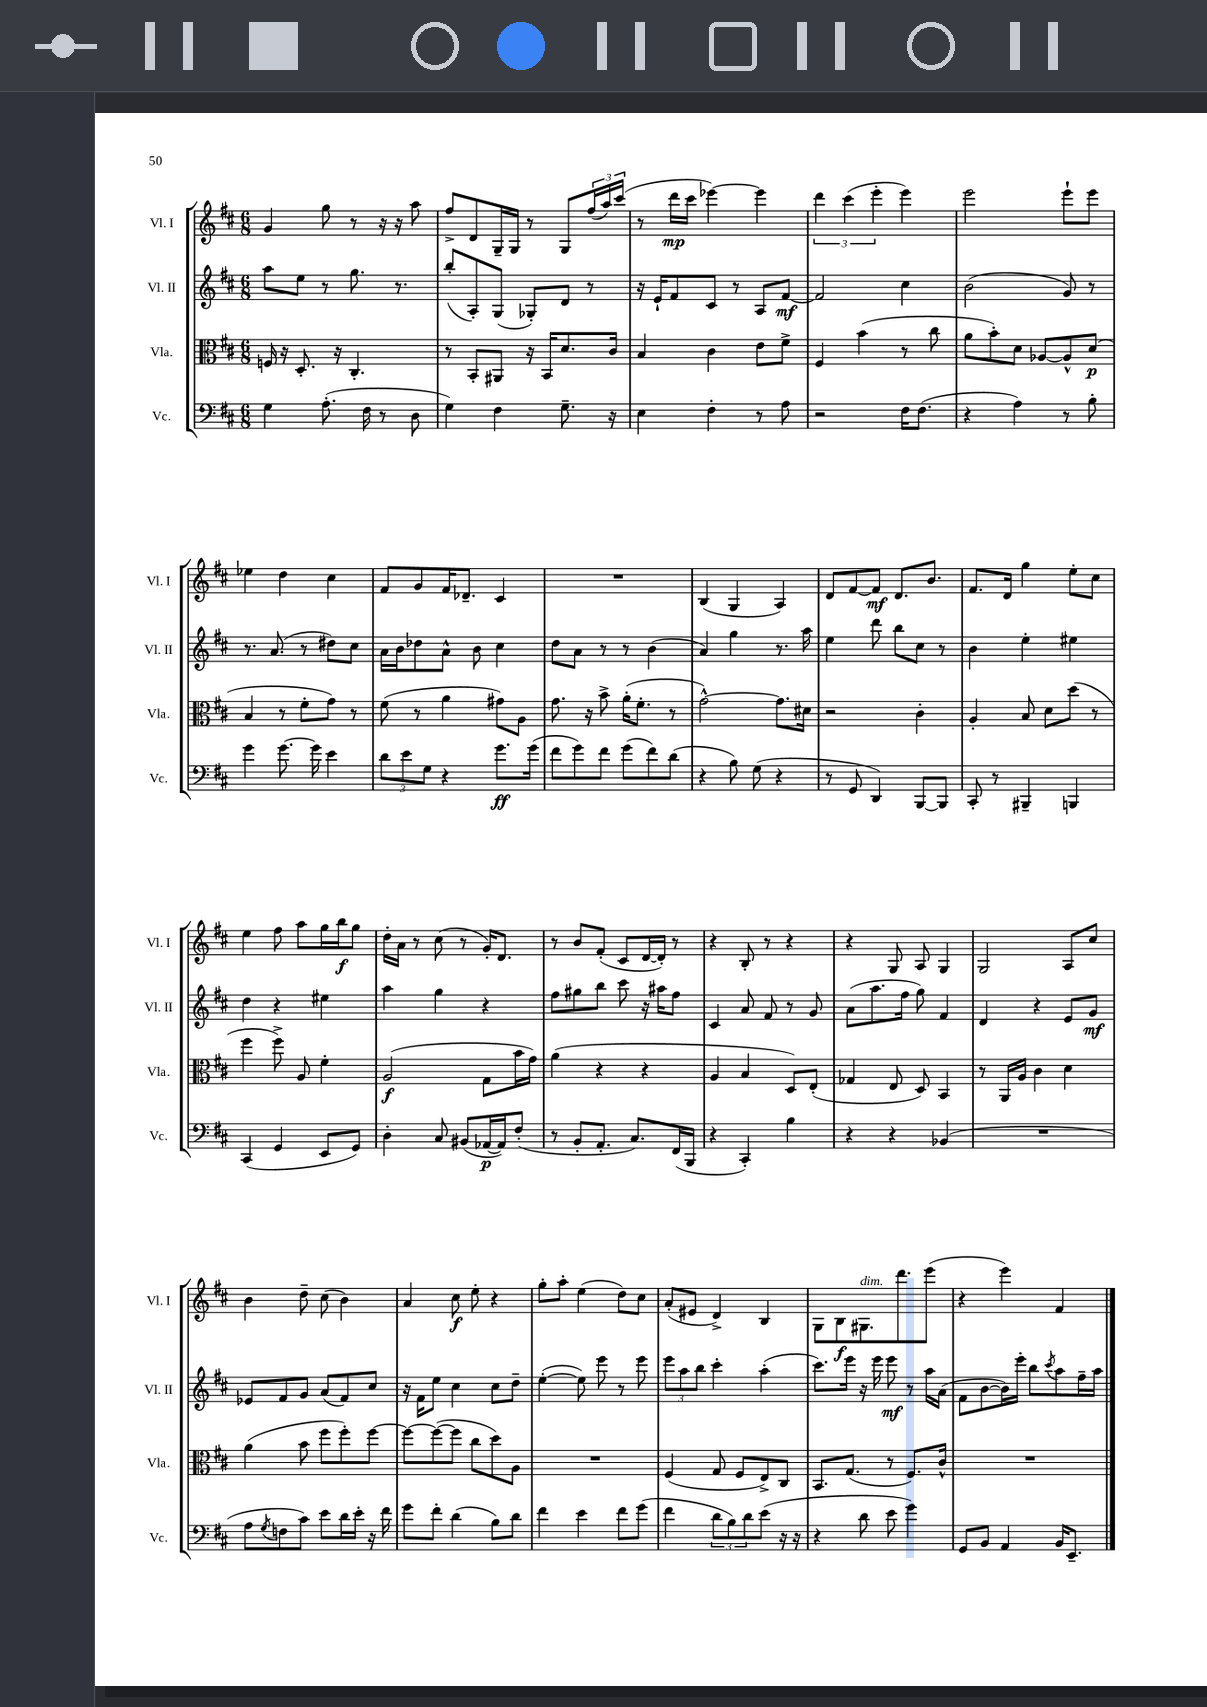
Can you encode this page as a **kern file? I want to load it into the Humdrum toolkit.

**kern	**dynam	**kern	**dynam	**kern	**dynam	**kern	**dynam
*part4	*part4	*part3	*part3	*part2	*part2	*part1	*part1
*staff4	*staff4	*staff3	*staff3	*staff2	*staff2	*staff1	*staff1
*I"Vc.	*	*I"Vla.	*	*I"Vl. II	*	*I"Vl. I	*
*I'Vc.	*	*I'Vla.	*	*I'Vl. II	*	*I'Vl. I	*
*clefF4	*	*clefC3	*	*clefG2	*	*clefG2	*
*k[f#c#]	*	*k[f#c#]	*	*k[f#c#]	*	*k[f#c#]	*
*M6/8	*	*M6/8	*	*M6/8	*	*M6/8	*
=15	=15	=15	=15	=15	=15	=15	=15
4G\	.	16Fn/	.	8aa\L	.	4g/	.
.	.	16r	.	.	.	.	.
.	.	8.D'/	.	8ee\J	.	.	.
(8.A'\	.	.	.	8r	.	8gg\	.
.	.	16r	.	.	.	.	.
.	.	4.C#'/	.	8.gg\	.	8r	.
16F#\	.	.	.	.	.	.	.
8r	.	.	.	.	.	16r	.
.	.	.	.	8.r	.	16r	.
8D\	.	.	.	.	.	8aa\	.
=16	=16	=16	=16	=16	=16	=16	=16
4G\)	.	8r	.	(8bb'/L	.	8ff#^/L	.
.	.	8BB'/L	.	8A'/)	.	8d/	.
4F#\	.	8AA#X/J	.	(8G/J	.	16G~/L	.
.	.	.	.	.	.	16G/JJ	.
.	.	16r	.	8G-X'/L)	.	8r	.
.	.	16BB/KL	.	.	.	.	.
8.G~\	.	8.d/	.	8d/J	.	8G/L	.
.	.	.	.	8r	.	(24ff#/L	.
.	.	.	.	.	.	24aa/)	.
16r	.	16c#/Jk	.	.	.	.	.
.	.	.	.	.	.	(24ccc#/JJ	.
=17	=17	=17	=17	=17	=17	=17	=17
4E\	.	4B/	.	16r	.	8r	.
.	.	.	.	16e`/KL	.	.	.
.	.	.	.	8f#/	.	16ddd\LL	mp
.	.	.	.	.	.	16ccc#\JJ	.
4F#'\	.	4c#\	.	8c#/J	.	[4eee-X\)	.
.	.	.	.	8r	.	.	.
8r	.	8e\L	.	8A/L	.	4eee-\]	.
8A\	.	8f#^\J	.	[8f#/J	mf	.	.
=18	=18	=18	=18	=18	=18	=18	=18
2r	.	4F#/	.	2f#/]	.	6ddd\	.
.	.	.	.	.	.	(6ccc#\	.
.	.	(4b\	.	.	.	.	.
.	.	.	.	.	.	6eee'\	.
16F#\KL	.	8r	.	4cc#\	.	4eee\)	.
(8.F#\J	.	.	.	.	.	.	.
.	.	8cc#\	.	.	.	.	.
=19	=19	=19	=19	=19	=19	=19	=19
4r	.	8a\L	.	(2b\	.	2eee\	.
.	.	8b'\)	.	.	.	.	.
4A\)	.	8d\J	.	.	.	.	.
.	.	[8A-X/L	.	.	.	.	.
8r	.	8A-^^/]	.	8g/)	.	8eee`\L	.
8B'\	.	(8d/J	p	8r	.	8eee\J	.
!!LO:LB:g=z
=20	=20	=20	=20	=20	=20	=20	=20
4g\	.	4B/	.	8.r	.	4ee-X\	.
.	.	.	.	(8.a/	.	.	.
[8.g\	.	8r	.	.	.	4dd\	.
.	.	8f#'\L	.	8r	.	.	.
16g\]	.	.	.	.	.	.	.
4e\	.	8g\J)	.	8dd#X\L)	.	4cc#\	.
.	.	8r	.	8cc#\J	.	.	.
=21	=21	=21	=21	=21	=21	=21	=21
12d\L	.	(8f#\	.	16a\LL	.	8f#/L	.
.	.	.	.	16b\J	.	.	.
12e\	.	.	.	.	.	.	.
.	.	8r	.	8dd-X\	.	8g/	.
12G\J	.	.	.	.	.	.	.
4r	.	4a\	.	8a^^\J	.	16f#/K	.
.	.	.	.	.	.	8.d-X~/J	.
.	.	.	.	8b\	.	.	.
8.g\L	ff	8g#X\L)	.	4cc#\	.	4c#/	.
.	.	8A\J	.	.	.	.	.
(16g\Jk	.	.	.	.	.	.	.
=22	=22	=22	=22	=22	=22	=22	=22
8f#\L	.	8.g\	.	8dd\L	.	2.r	.
8g\)	.	.	.	8a\J	.	.	.
.	.	16r	.	.	.	.	.
8f#\J	.	8b^\	.	8r	.	.	.
(8g\L	.	(16a'\KL	.	8r	.	.	.
.	.	8.f#'\J	.	.	.	.	.
8f#\)	.	.	.	(4b\	.	.	.
(8d\J	.	8r	.	.	.	.	.
=23	=23	=23	=23	=23	=23	=23	=23
4r	.	[2g^^\)	.	4a/)	.	(4B/	.
8B\)	.	.	.	4gg\	.	4G/	.
(8G\	.	.	.	.	.	.	.
4r	.	8.g\L]	.	8.r	.	4A/)	.
.	.	16d#X\Jk	.	16aa\	.	.	.
=24	=24	=24	=24	=24	=24	=24	=24
8r	.	2r	.	4ee\	.	8d/L	.
8GG/	.	.	.	.	.	[8f#/	.
4DD/)	.	.	.	8ddd\	.	8f#/J]	mf
.	.	.	.	8bb\L	.	8.d/L	.
[8BBB/L	.	4c#'\	.	8cc#\J	.	.	.
.	.	.	.	.	.	8.b/J	.
8BBB/J]	.	.	.	8r	.	.	.
=25	=25	=25	=25	=25	=25	=25	=25
8CC#'/	.	4A'/	.	4b\	.	8.f#/L	.
8r	.	.	.	.	.	.	.
.	.	.	.	.	.	16d/Jk	.
4BBB#X~/	.	8B/	.	4ee'\	.	4gg\	.
.	.	8d\L	.	.	.	.	.
4BBBn/	.	(8dd\J	.	4ee#X\	.	8ee'\L	.
.	.	8r	.	.	.	8cc#\J	.
!!LO:LB:g=z
=26	=26	=26	=26	=26	=26	=26	=26
(4CC#/	.	4ff#\	.	4dd\	.	4ee\	.
4GG/	.	8ff#^\)	.	4r	.	8ff#\	.
.	.	8A/	.	.	.	8aa\L	.
8EE/L	.	4f#'\	.	4ee#X\	.	16gg\L	.
.	.	.	.	.	.	16bb\J	f
8GG/J)	.	.	.	.	.	8gg\J	.
=27	=27	=27	=27	=27	=27	=27	=27
4D'\	.	(2A/	f	4aa\	.	16dd'\LL	.
.	.	.	.	.	.	16a\JJ	.
.	.	.	.	.	.	8r	.
8C#/	.	.	.	4gg\	.	(8cc#\	.
(8BB#X/L	.	.	.	.	.	8r	.
[16AA-X/L	p	8G\L	.	4r	.	16g'/KL)	.
16AA-/J])	.	.	.	.	.	8.d/J	.
(8F#'/J	.	16b\L	.	.	.	.	.
.	.	16g\JJ)	.	.	.	.	.
=28	=28	=28	=28	=28	=28	=28	=28
8r	.	(4a\	.	8ff#\L	.	8r	.
8BB'/L	.	.	.	8gg#X\	.	8b/L	.
8.AA'/J	.	4r	.	8bb\J	.	(8f#'/J	.
.	.	.	.	8ccc#\	.	8c#/L	.
8.C#/L)	.	.	.	.	.	.	.
.	.	4r	.	16r	.	[16d/L	.
.	.	.	.	16aa#X\KL	.	16d'/JJ])	.
(16FF#/L	.	.	.	8ff#\J	.	8r	.
16BBB/JJ	.	.	.	.	.	.	.
=29	=29	=29	=29	=29	=29	=29	=29
4r	.	4A/	.	4c#/	.	4r	.
4CC#'/)	.	4B/	.	8a/	.	8B'/	.
.	.	.	.	8f#/	.	8r	.
4B\	.	8D/L)	.	8r	.	4r	.
.	.	(8E'/J	.	8g/	.	.	.
=30	=30	=30	=30	=30	=30	=30	=30
4r	.	4G-X/	.	(8a\L	.	4r	.
.	.	.	.	8.aa\	.	.	.
4r	.	8E/	.	.	.	8G/	.
.	.	.	.	16ff#\Jk	.	.	.
.	.	8D/)	.	8gg\)	.	8A/	.
(4BB-X/	.	4BB/	.	4f#/	.	4G/	.
=31	=31	=31	=31	=31	=31	=31	=31
2.r	.	8r	.	4d/	.	2G/	.
.	.	16AA/LL	.	.	.	.	.
.	.	16A/JJ	.	.	.	.	.
.	.	4c#\	.	4r	.	.	.
.	.	4d\	.	8e/L	.	8A/L	.
.	.	.	.	8g/J	mf	8cc#/J	.
!!LO:LB:g=z
=32	=32	=32	=32	=32	=32	=32	=32
8A\L	.	(4a\	.	8e-X/L	.	4b\	.
8qG/	.	.	.	.	.	.	.
8Fn\	.	.	.	8f#/	.	.	.
8c#\J)	.	8b\	.	8g/J	.	8dd~\	.
8e\L	.	8ff#\L	.	(8a/L	.	(8cc#\	.
16d\L	.	8ff#'\)	.	8f#/)	.	4b\)	.
16e'\JJ	.	.	.	.	.	.	.
16r	.	[8ff#\J	.	8cc#/J	.	.	.
16f#\	.	.	.	.	.	.	.
=33	=33	=33	=33	=33	=33	=33	=33
8g\L	.	8ff#\L_	.	16r	.	4a/	.
.	.	.	.	16f#\KL	.	.	.
8f#'\J	.	(8ff#\_	.	8ee\J	.	.	.
(4d\	.	8ff#\J]	.	4cc#\	.	8cc#\	f
.	.	8cc#\L	.	.	.	8ee'\	.
8B\L)	.	8dd\)	.	8cc#\L	.	4r	.
8d\J	.	8A\J	.	8dd~\J	.	.	.
=34	=34	=34	=34	=34	=34	=34	=34
4f#\	.	2.r	.	([4ee'\	.	8gg'\L	.
.	.	.	.	.	.	8aa'\J	.
4e\	.	.	.	8ee\])	.	(4ee\	.
.	.	.	.	8eee\	.	.	.
8f#\L	.	.	.	8r	.	8dd\L)	.
(8g\J	.	.	.	8eee\	.	8cc#\J	.
=35	=35	=35	=35	=35	=35	=35	=35
4f#\	.	(4F#/	.	12eee\L	.	(8a'/L	.
.	.	.	.	12aa\	.	.	.
.	.	.	.	.	.	8e#X/J	.
.	.	.	.	12bb\J	.	.	.
12d\L	.	8G/	.	4ccc#'\	.	4d^/)	.
12B\)	.	.	.	.	.	.	.
.	.	8F#/L	.	.	.	.	.
12d\	.	.	.	.	.	.	.
(8e\J	.	8E^/)	.	(4aa'\	.	4B/	.
16r	.	8C#/J	.	.	.	.	.
16r	.	.	.	.	.	.	.
=36	=36	=36	=36	=36	=36	=36	=36
4r	.	8.BB/L	.	8.ccc#\L)	.	8G\L	.
.	.	.	.	.	.	8B\	f
.	.	(8.G/J	.	16eee\Jk	.	.	.
!	!	!	!	!	!	!LO:TX:a:i:t=dim.	!
8d\	.	.	.	16r	.	8.G#X\	.
.	.	.	.	16eee\	.	.	.
8e\	.	8r	.	8eee\	mf	.	.
.	.	.	.	.	.	8.ddd\	.
4g\)	.	8.F#/L)	.	8r	.	.	.
.	.	.	.	16aa\LL	.	(8eee\J	.
.	.	16c#^^/Jk	.	(16a\JJ	.	.	.
=37	=37	=37	=37	=37	=37	=37	=37
8GG/L	.	2.r	.	8f#\L	.	4r	.
8BB/J	.	.	.	[8b\	.	.	.
4AA/	.	.	.	16b\L])	.	4eee\)	.
.	.	.	.	16eee'\JJ	.	.	.
.	.	.	.	8bb\L	.	.	.
.	.	.	.	8qccc#/	.	.	.
16BB/KL	.	.	.	8aa\	.	4f#/	.
8.EE~/J	.	.	.	.	.	.	.
.	.	.	.	16ff#~\L	.	.	.
.	.	.	.	16aa\JJ	.	.	.
==	==	==	==	==	==	==	==
*-	*-	*-	*-	*-	*-	*-	*-
